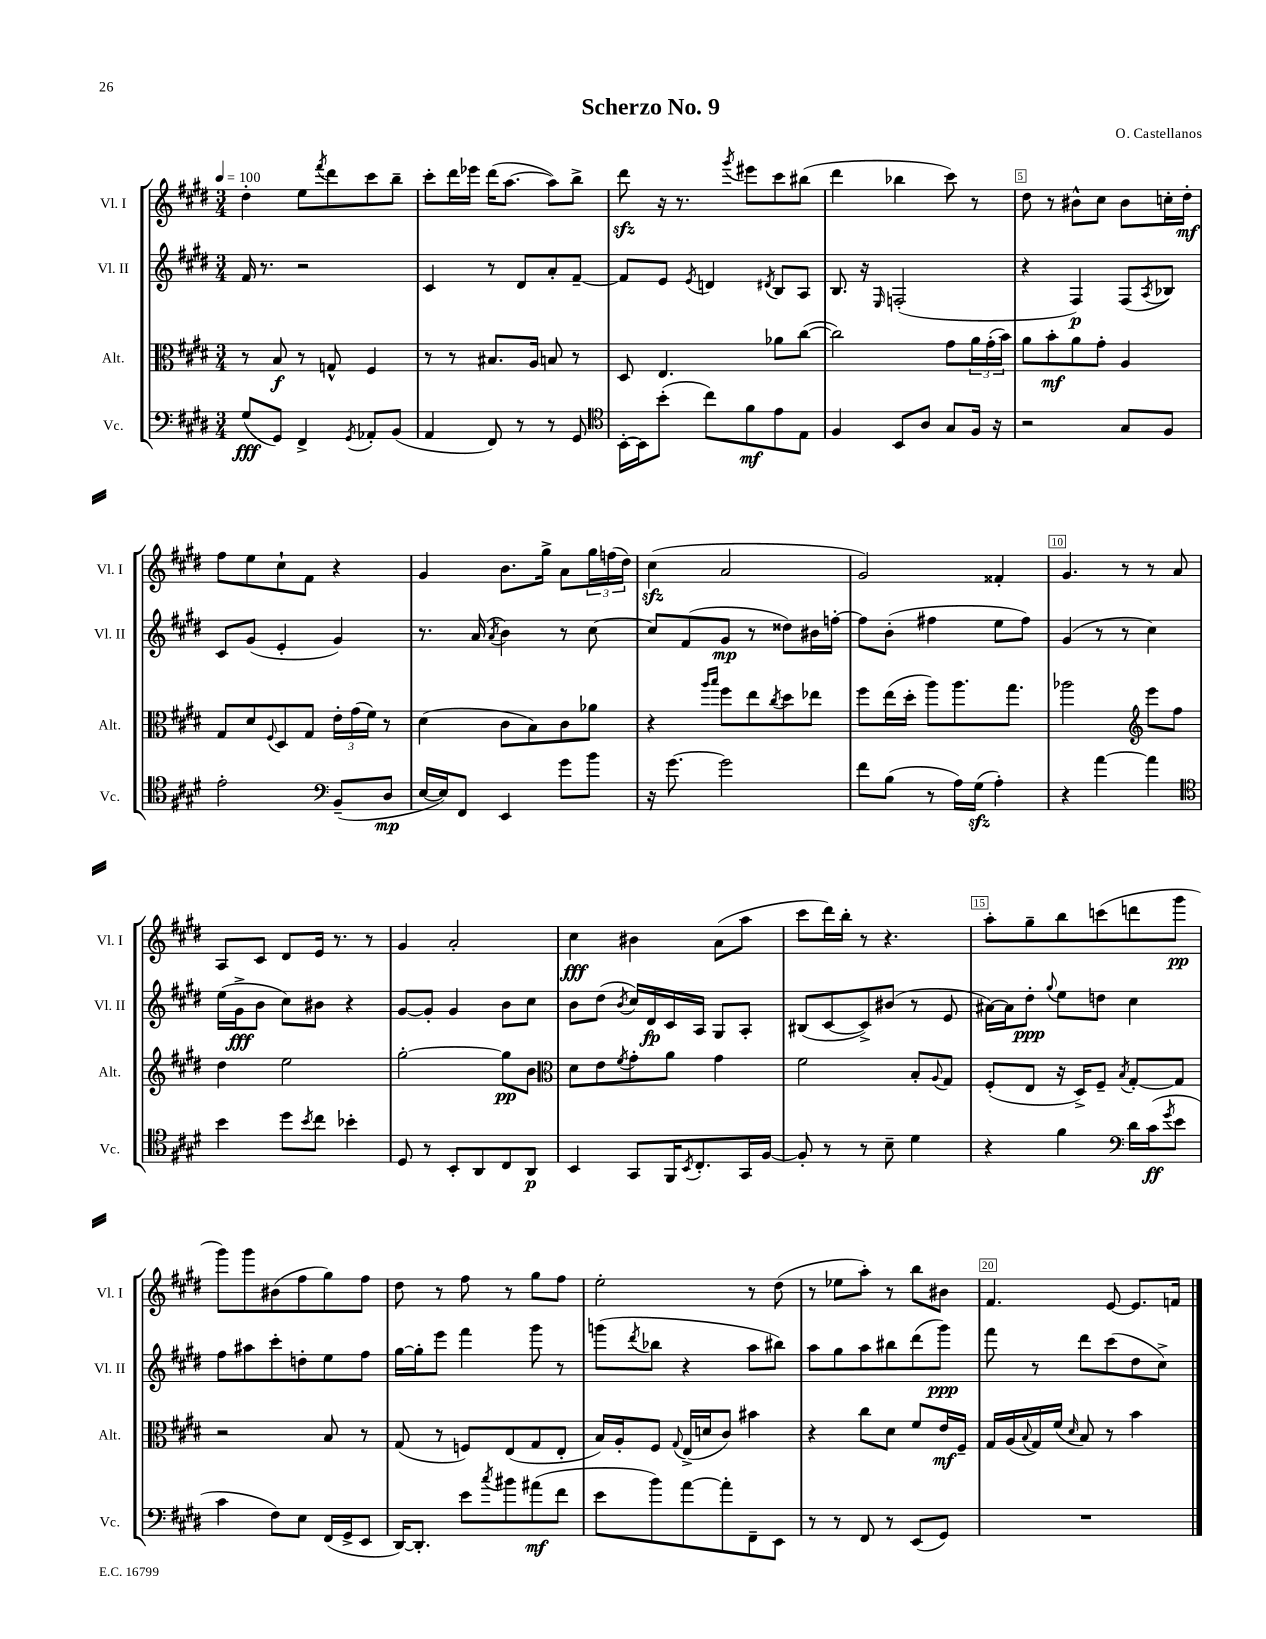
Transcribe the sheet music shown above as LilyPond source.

\header { title = "Scherzo No. 9" composer = "O. Castellanos" }
<<
\new StaffGroup <<
\new Staff = "s0" \with { instrumentName = "Vl. I" shortInstrumentName = "Vl. I" } {
    \clef treble \key e \major \numericTimeSignature \time 3/4 \tempo 4 = 100
    dis''4-. e''8 \acciaccatura { fis'''8 } dis'''8 cis'''8 b''8-- |
    cis'''8-. dis'''16 ees'''16 dis'''16( a''8.~ a''8) b''8-> |
    dis'''8\sfz r16 r8. \acciaccatura { gis'''8 } eis'''8 cis'''8 bis''8( |
    dis'''4 bes''4 cis'''8) r8 |
    dis''8 r8 bis'8-^ cis''8 bis'8 c''16-. dis''16-.\mf |
    fis''8 e''8 cis''8-! fis'8 r4 |
    gis'4 b'8. gis''16-> a'8 \tuplet 3/2 { gis''16 f''16( dis''16) } |
    cis''4\sfz( a'2 |
    gis'2) fisis'4-. |
    gis'4. r8 r8 a'8 |
    a8 cis'8 dis'8 e'16 r8. r8 |
    gis'4 a'2-. |
    cis''4\fff bis'4 a'8( a''8 |
    cis'''8 dis'''16) b''16-. r8 r4. |
    a''8-. gis''8-- b''8 c'''8( d'''8 gis'''8\pp |
    gis'''8) gis'''8 bis'8( fis''8 gis''8) fis''8 |
    dis''8 r8 fis''8 r8 gis''8 fis''8 |
    e''2-. r8 dis''8( |
    r8 ees''8 a''8-.) r8 b''8 bis'8 |
    fis'4. e'8~ e'8. f'16 \bar "|." |
}
\new Staff = "s1" \with { instrumentName = "Vl. II" shortInstrumentName = "Vl. II" } {
    \clef treble \key e \major \numericTimeSignature \time 3/4
    fis'16 r8. r2 |
    cis'4 r8 dis'8 a'8-. fis'8~-- |
    fis'8 e'8 \acciaccatura { e'8 } d'4 \acciaccatura { dis'8 } b8 a8 |
    b8. r16 \grace { e16 } f2-.( |
    r4 fis4\p) fis8( \acciaccatura { a8 } bes8) |
    cis'8 gis'8( e'4-. gis'4) |
    r8. a'16( \acciaccatura { a'8 } b'4) r8 cis''8~ |
    cis''8 fis'8( gis'8\mp r8 disis''8) bis'16 f''16~-. |
    f''8 b'8-.( fis''4 e''8 fis''8) |
    gis'4( r8 r8 cis''4) |
    e''16( gis'16->\fff b'8 cis''8) bis'8 r4 |
    gis'8~ gis'8-. gis'4 b'8 cis''8 |
    b'8 dis''8( \acciaccatura { b'8 } cis''16) dis'16\fp cis'16 a16 gis8 a8-. |
    bis8( cis'8~ cis'8->) bis'8( r8 e'8 |
    ais'16~) ais'16 dis''8-.\ppp \appoggiatura { gis''8 } e''8 d''8 cis''4 |
    fis''8 ais''8 cis'''8-. d''8-. e''8 fis''8 |
    gis''16~ gis''16-. e'''8 fis'''4 gis'''8 r8 |
    g'''8( \acciaccatura { dis'''8 } bes''8 r4 a''8 bis''8) |
    a''8 gis''8 a''8 bis''8 dis'''8( gis'''8\ppp) |
    fis'''8 r8 dis'''8 cis'''8( dis''8 cis''8->) \bar "|." |
}
\new Staff = "s2" \with { instrumentName = "Alt." shortInstrumentName = "Alt." } {
    \clef alto \key e \major \numericTimeSignature \time 3/4
    r8 b8\f r8 g8-^ fis4 |
    r8 r8 bis8. a16 b8 r8 |
    dis8 e4. aes'8 cis''8~( |
    cis''2) gis'8 \tuplet 3/2 { a'16 gis'16-.( b'16) } |
    a'8 b'8-.\mf a'8 gis'8-. a4 |
    gis8 dis'8 \appoggiatura { fis8 } dis8 gis8 \tuplet 3/2 { e'16-. gis'16( fis'16) } r8 |
    dis'4( cis'8 b8) cis'8 aes'8 |
    r4 \grace { a''16 b''16 } fis''8 e''8 \acciaccatura { cis''8 } dis''8 ees''8 |
    fis''8 e''16( dis''16-. a''8) a''8. gis''8. |
    aes''2 \clef treble e'''8 fis''8 |
    dis''4 e''2 |
    gis''2~-. gis''8\pp b'8 |
    \clef alto dis'8 e'8 \acciaccatura { fis'8 } gis'8-. a'8 gis'4 |
    fis'2 b8-. \appoggiatura { a8 } gis8 |
    fis8-.( e8 r16 dis16->) fis8-- \acciaccatura { b8 } gis8~-. gis8 |
    r2 b8 r8 |
    gis8( r8 f8) e8( gis8 e8-. |
    b16) a16-. fis8 \appoggiatura { gis8 } e16->( d'16 cis'8) bis'4 |
    r4 cis''8 dis'8 fis'8 e'16\mf fis16-- |
    gis16 a16( \appoggiatura { b8 } gis16) fis'16( \grace { dis'16 } b8) r8 b'4 \bar "|." |
}
\new Staff = "s3" \with { instrumentName = "Vc." shortInstrumentName = "Vc." } {
    \clef bass \key e \major \numericTimeSignature \time 3/4
    gis8\fff( gis,8) fis,4-> \acciaccatura { gis,8 } aes,8-. b,8( |
    a,4 fis,8) r8 r8 gis,8 |
    \clef tenor b,16~-. b,16 b'8-.( cis''8) fis'8\mf e'8 e8 |
    fis4 b,8 a8 gis8 fis16 r16 |
    r2 gis8 fis8 |
    e'2-. \clef bass b,8--( dis8\mp |
    e16~ e16) fis,8 e,4 gis'8 b'8 |
    r16 gis'8.~ gis'2 |
    fis'8 b8( r8 a16) gis16\sfz( a4-.) |
    r4 a'4~ a'4 |
    \clef tenor b'4 dis''8 \acciaccatura { b'8 } cis''8 bes'4-. |
    dis8 r8 b,8-. a,8 cis8 a,8\p |
    b,4 gis,8 fis,16 \acciaccatura { b,8 } cis8.-. gis,16 fis16~ |
    fis8-. r8 r8 b8-- dis'4 |
    r4 fis'4 \clef bass dis'16 cis'16\ff( \acciaccatura { gis'8 } e'8 |
    cis'4 fis8) e8 fis,16( gis,16-> e,8 |
    dis,16~) dis,8.-. e'8 \acciaccatura { cis''8 } bis'8 ais'8\mf( fis'8 |
    e'8 b'8) a'8~ a'8-. fis,8-- e,8 |
    r8 r8 fis,8 r8 e,8( gis,8) |
    R2. \bar "|." |
}
>>
>>
\layout { \context { \Score \override BarNumber.break-visibility = ##(#f #t #t) barNumberVisibility = #(every-nth-bar-number-visible 5) \override BarNumber.stencil = #(make-stencil-boxer 0.1 0.3 ly:text-interface::print) } }
